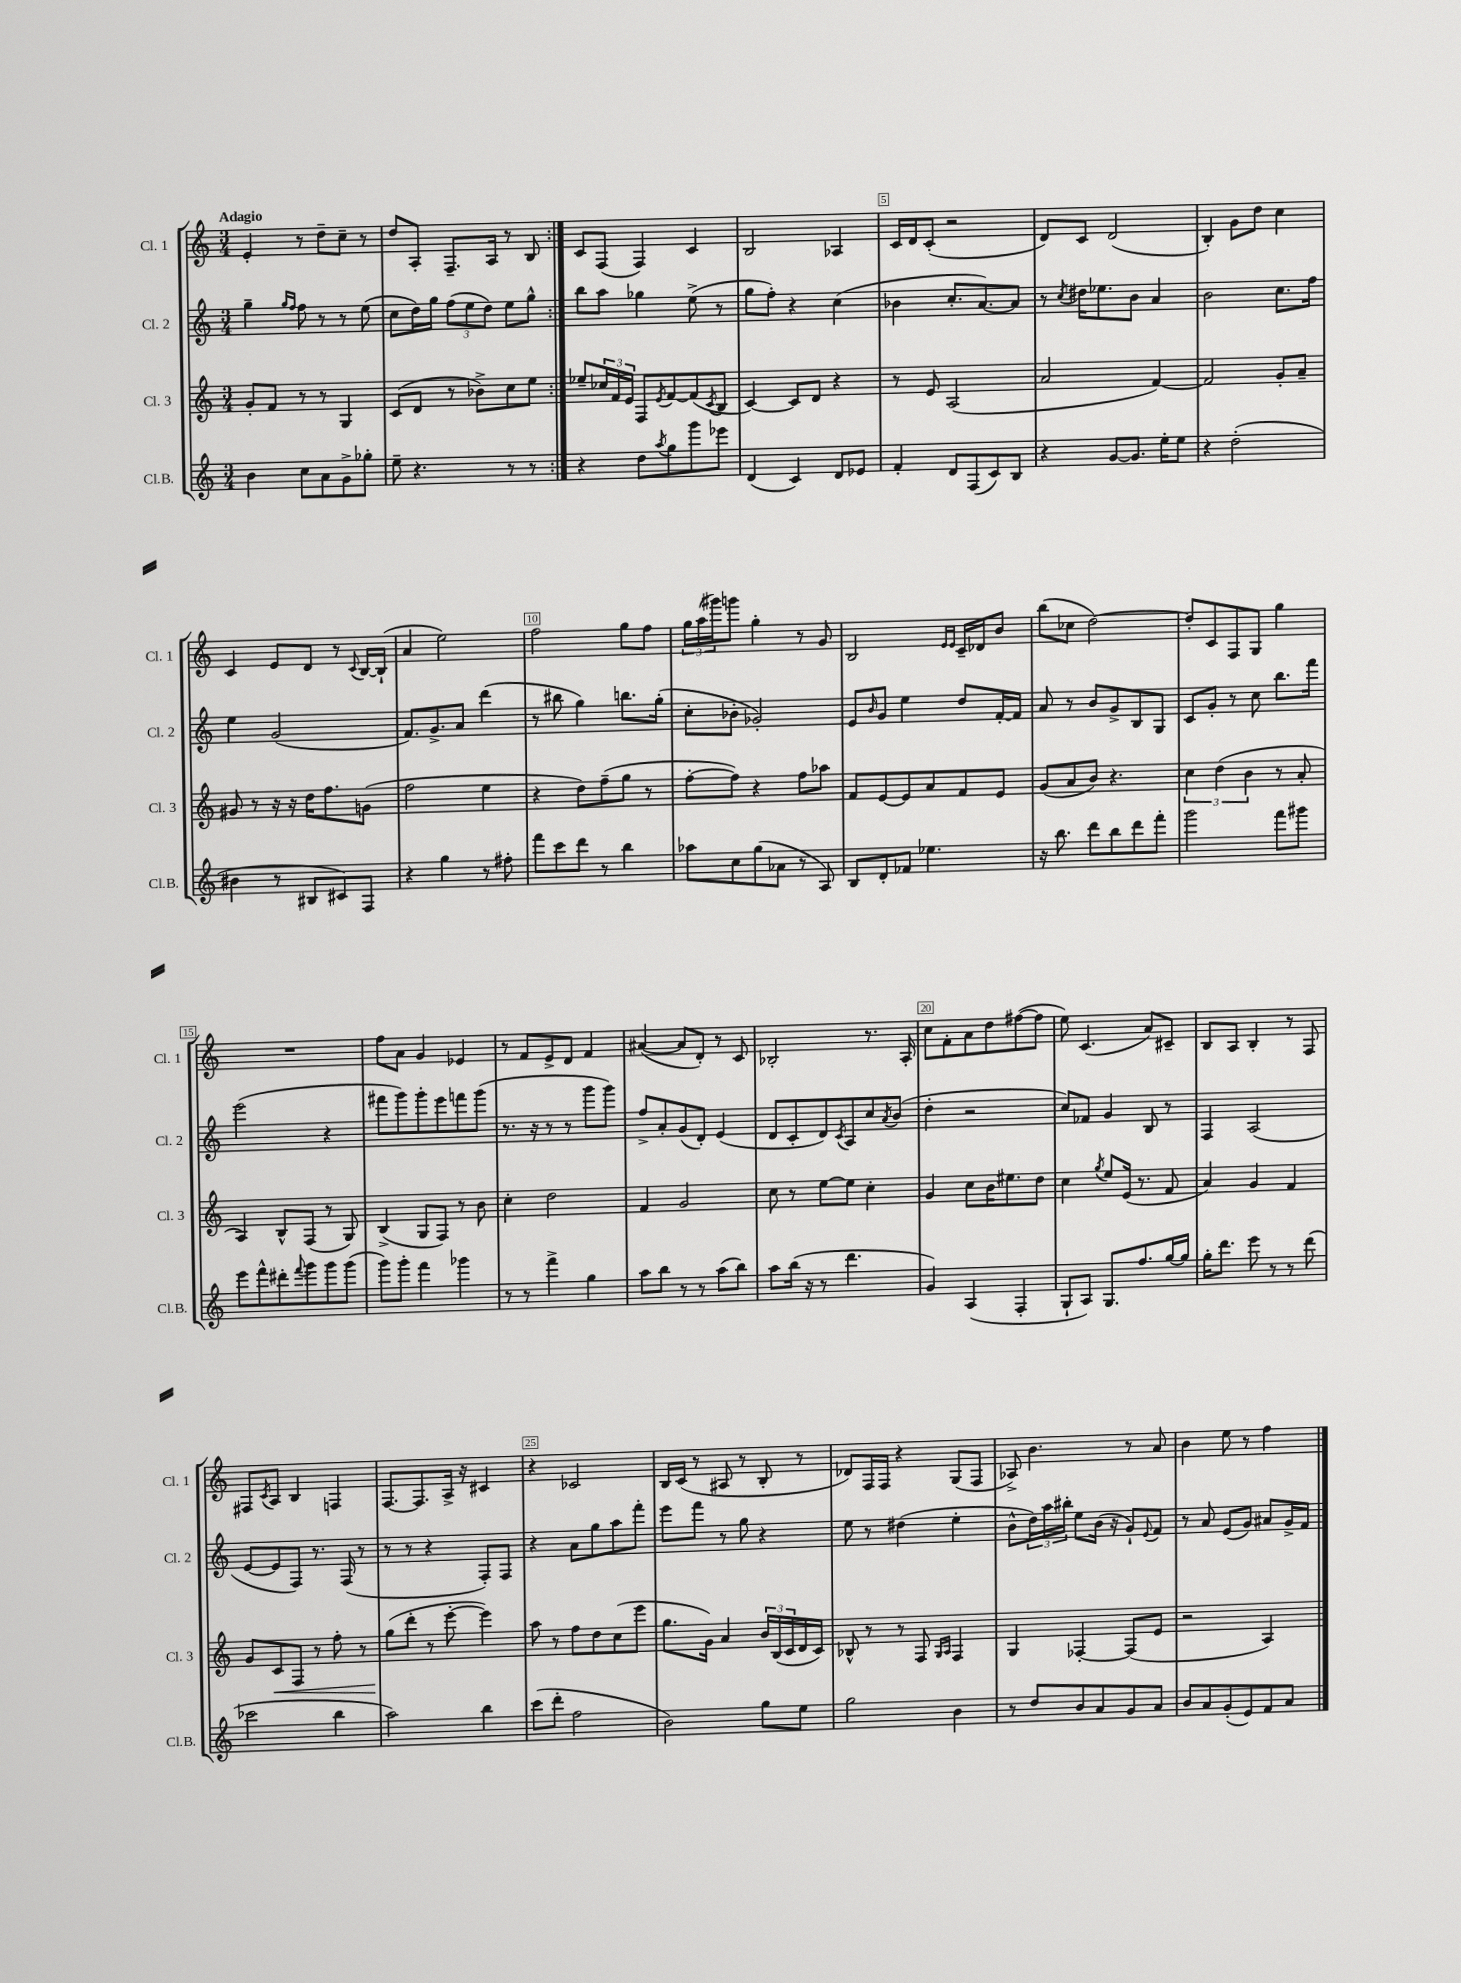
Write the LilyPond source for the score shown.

<<
\new StaffGroup <<
\new Staff = "s0" \with { instrumentName = "Cl. 1" shortInstrumentName = "Cl. 1" } {
    \clef treble \key c \major \numericTimeSignature \time 3/4 \tempo "Adagio"
    \repeat volta 2 { e'4-. r8 d''8-- c''8-- r8 |
    d''8 a8-. f8.-- a16 r8 b8 | }
    c'8 f8( f4) c'4 |
    b2 aes4 |
    c'16 d'16 c'8-.( r2 |
    d'8) c'8 d'2( |
    b4-.) g'8 d''8 c''4 |
    c'4 e'8 d'8 r8 \appoggiatura { c'8 } b16~ b16-!( |
    a'4 e''2) |
    f''2 g''8 f''8 |
    \tuplet 3/2 { g''16 a''16( gis'''16) } g'''8 g''4-. r8 g'8 |
    b2 \grace { e'16 e'16 } c'16-- des'16 b'8 |
    b''8( ces''8 d''2~) |
    d''8-. c'8 f8 g8 g''4 |
    R2. |
    f''8 a'8 g'4 ees'4 |
    r8 f'8 e'8-> d'8 f'4 |
    ais'4~( ais'8 d'8-.) r8 c'8 |
    bes2-. r8. a16-. |
    c''8 f'8-. a'8 d''8 fis''8~( fis''8 |
    e''8) c'4.( a'8) cis'8-- |
    b8 a8 b4-. r8 f8 |
    fis8 \acciaccatura { c'8 } a8 b4 f4 |
    f8.~ f8. a16-> r16 cis'4 |
    r4 ces'2 |
    b16 c'16( r8 ais8 r8 b8-. r8 |
    des'8) f16 f16 r4 g8( f8 |
    aes8->) b'4. r8 a'8 |
    b'4 e''8 r8 f''4 \bar "|." |
}
\new Staff = "s1" \with { instrumentName = "Cl. 2" shortInstrumentName = "Cl. 2" } {
    \clef treble \key c \major \numericTimeSignature \time 3/4
    \repeat volta 2 { g''4-- \grace { g''16 f''16 } f''8 r8 r8 e''8( |
    c''8 d''16) g''16 \tuplet 3/2 { f''8( e''8 d''8) } e''8 g''8-^ | }
    b''8 a''8 ges''4 e''8->( r8 |
    g''8 f''8-.) r4 c''4( |
    bes'4 c''8.-. a'8.~) a'8 |
    r8 \acciaccatura { c''8 } dis''16 ees''8. b'8 a'4 |
    b'2 c''8. f''16 |
    e''4 g'2( |
    f'8.) g'8.-> a'8 d'''4( |
    r8 bis''8 g''4) b''8. g''16-.( |
    c''8-. bes'8-. ges'2-.) |
    e'8 \grace { b'16 } g'8 e''4 d''8 f'16~-. f'16 |
    a'8 r8 b'8 g'8-> b8 g8 |
    c'8 g'8-. r8 c''8 b''8. f'''16 |
    e'''2( r4 |
    fis'''8 g'''8) g'''8-. e'''8 f'''8 g'''8( |
    r8. r16 r8 r8 g'''8 g'''8) |
    f''8-> a'8-. g'8( d'8-.) e'4( |
    d'8 c'8-. d'8) \acciaccatura { c'8 } a8 c''8 \acciaccatura { a'8 } b'8( |
    d''4-. r2 |
    c''8) fes'8 g'4 b8 r8 |
    f4 a2( |
    e'8~ e'8 f8) r8. f16( r8 |
    r8 r8 r4 f8-.) f8 |
    r4 a'8 g''8 a''8 f'''8-. |
    e'''8 f'''8 r8 g''8 r4 |
    e''8 r8 dis''4( e''4-. |
    b'8-^ \tuplet 3/2 { d''16) a''16 bis''16-. } e''8 b'16( r16 g'8-!) \appoggiatura { e'8 } f'8 |
    r8 a'8 e'8( g'8) ais'8 g'16-> f'16 \bar "|." |
}
\new Staff = "s2" \with { instrumentName = "Cl. 3" shortInstrumentName = "Cl. 3" } {
    \clef treble \key c \major \numericTimeSignature \time 3/4
    \repeat volta 2 { g'8-. f'8 r8 r8 g4 |
    c'8( d'8 r8 bes'8->) c''8 e''8 | }
    ees''8-- \tuplet 3/2 { ces''16 f'16 e'16 } f8 \acciaccatura { e'8 } f'8~ f'8( \acciaccatura { c'8 } b8 |
    c'4~) c'8 d'8 r4 |
    r8 e'8 a2( |
    a'2 f'4~) |
    f'2 g'8-. a'8-- |
    gis'8 r8 r16 r16 d''16 f''8. g'8( |
    f''2 e''4 |
    r4 d''8) f''8--( g''8 r8 |
    f''8~-. f''8) r4 f''8 aes''8 |
    f'8 e'8~ e'8 a'8 f'8 e'8 |
    g'8( a'8 b'8) r4. |
    \tuplet 3/2 { c''4 d''4( b'4 } r8 a'8-. |
    a4) b8-^ f8( r8 g8) |
    b4->( g8 f8) r8 b'8 |
    c''4-. d''2 |
    f'4 g'2 |
    c''8 r8 e''8~ e''8 c''4-. |
    g'4 c''8 b'16 eis''8. d''8 |
    c''4 \acciaccatura { g''8 } e''8 e'16( r8. f'8 |
    a'4) g'4 f'4 |
    g'8 c'8\< f8 r8 f''8-. r8 |
    g''8\!( d'''8-. r8 e'''8~-. e'''4) |
    a''8 r8 f''8 d''8 c''8( e'''8 |
    g''8. g'16) a'4 \tuplet 3/2 { b'16 b16( c'16 } d'16 c'16) |
    bes8-^ r8 r8 f8 \grace { g16 a16 } f4 |
    g4 fes4~-. fes8( e'8 |
    r2 a4) \bar "|." |
}
\new Staff = "s3" \with { instrumentName = "Cl.B." shortInstrumentName = "Cl.B." } {
    \clef treble \key c \major \numericTimeSignature \time 3/4
    \repeat volta 2 { b'4 c''8 a'8 g'8-> ges''8-. |
    e''8-- r4. r8 r8 | }
    r4 d''8 \acciaccatura { a''8 } g''8 g'''8 ees'''8 |
    d'4( c'4) d'8 ees'8 |
    f'4-. d'8 f8( c'8) b8 |
    r4 g'8~ g'8. e''16-. e''8 |
    r4 d''2-.( |
    bis'4 r8 bis8 cis'8) f8 |
    r4 g''4 r8 fis''8-. |
    f'''8 c'''8 d'''8 r8 b''4 |
    aes''8 c''8 g''8( aes'8 r8 a8) |
    b8 d'8-. fes'8 ees''4. |
    r16 b''8. d'''8 b''8 d'''8 f'''8-. |
    g'''2 f'''8 gis'''8 |
    e'''8 f'''8-^ dis'''8-. \appoggiatura { f'''8 } g'''8 g'''8 g'''8( |
    g'''8) g'''8-. f'''4 ges'''4 |
    r8 r8 f'''4-> g''4 |
    a''8 b''8 r8 r8 a''8( b''8) |
    a''8 b''16( r16 r8 d'''4. |
    g'4) a4( f4-. |
    g8-! a8) g8. f''8. g''16~ g''16 |
    g''16-. d'''8. e'''8 r8 r8 d'''8( |
    ces'''2 b''4 |
    a''2) b''4 |
    c'''8( d'''8-. f''2 |
    b'2) g''8 e''8 |
    g''2 b'4 |
    r8 d''8 b'8 a'8 g'8 a'8 |
    b'8 a'8 g'8-.( e'8) f'8 a'8 \bar "|." |
}
>>
>>
\layout { \context { \Score \override BarNumber.break-visibility = ##(#f #t #t) barNumberVisibility = #(every-nth-bar-number-visible 5) \override BarNumber.stencil = #(make-stencil-boxer 0.1 0.3 ly:text-interface::print) } }
